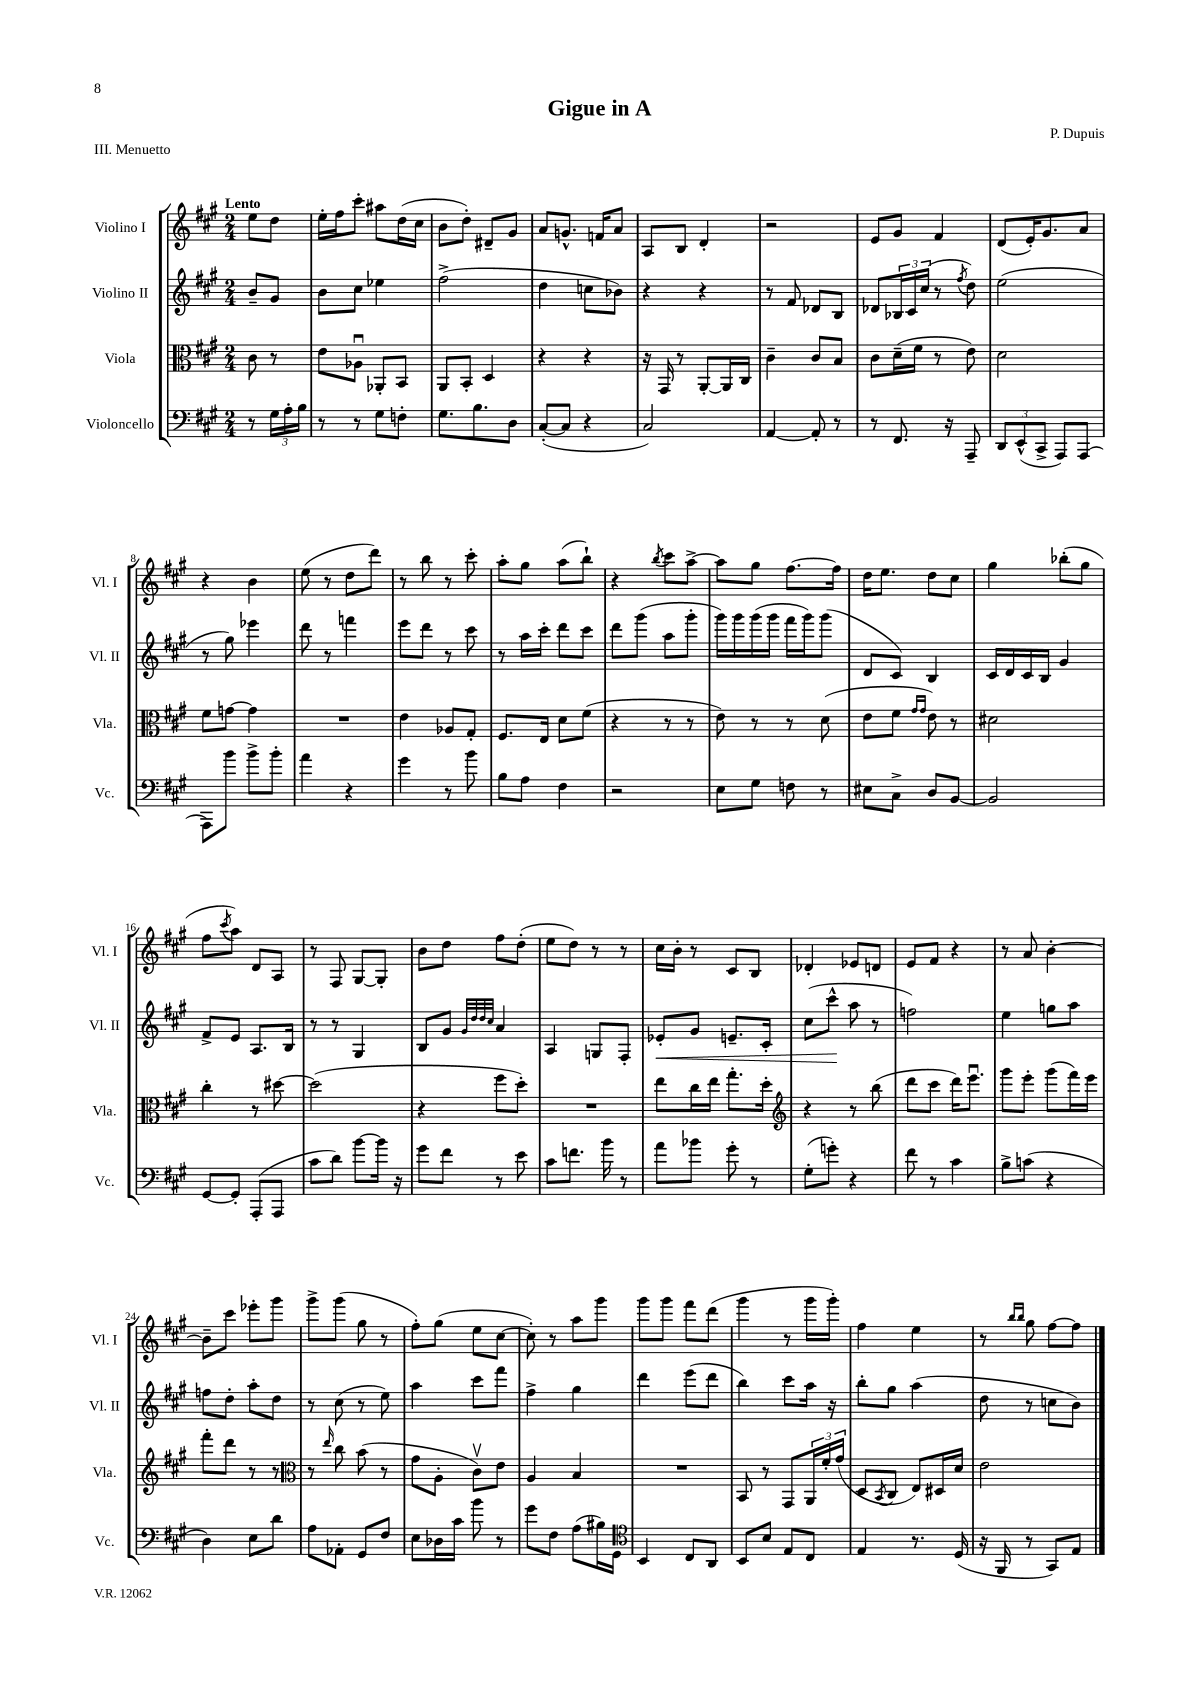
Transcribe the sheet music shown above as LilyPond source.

\header { title = "Gigue in A" composer = "P. Dupuis" piece = "III. Menuetto" }
<<
\new StaffGroup <<
\new Staff = "s0" \with { instrumentName = "Violino I" shortInstrumentName = "Vl. I" } {
    \clef treble \key a \major \numericTimeSignature \time 2/4 \partial 4 \tempo "Lento"
    e''8 d''8 |
    e''16-. fis''16 cis'''8-. ais''8 d''16( cis''16 |
    b'8 d''8-.) dis'8-- gis'8 |
    a'8 g'8.-^ f'16 a'8 |
    a8 b8 d'4-. |
    r2 |
    e'8 gis'8 fis'4 |
    d'8( e'16-.) gis'8. a'8 |
    r4 b'4 |
    e''8( r8 d''8 d'''8) |
    r8 b''8 r8 cis'''8-. |
    a''8-. gis''8 a''8( b''8-!) |
    r4 \acciaccatura { b''8 } cis'''8 a''8~-> |
    a''8 gis''8 fis''8.~ fis''16 |
    d''16 e''8. d''8 cis''8 |
    gis''4 bes''8-.( gis''8 |
    fis''8 \acciaccatura { cis'''8 } a''8) d'8 a8 |
    r8 fis8 gis8~ gis8-. |
    b'8 d''8 fis''8 d''8-.( |
    e''8 d''8) r8 r8 |
    cis''16 b'16-. r8 cis'8 b8 |
    des'4-. ees'8 d'8 |
    e'8 fis'8 r4 |
    r8 a'8 b'4~-. |
    b'8-- cis'''8 ees'''8-. gis'''8 |
    gis'''8-> gis'''8( gis''8 r8 |
    fis''8-.) gis''8( e''8 cis''8~ |
    cis''8-.) r8 a''8 gis'''8 |
    gis'''8 gis'''8 fis'''8 d'''8( |
    gis'''4 r8 gis'''16 gis'''16-.) |
    fis''4 e''4 |
    r8 \grace { b''16 b''16 } gis''8 fis''8~ fis''8 \bar "|." |
}
\new Staff = "s1" \with { instrumentName = "Violino II" shortInstrumentName = "Vl. II" } {
    \clef treble \key a \major \numericTimeSignature \time 2/4 \partial 4
    b'8-- gis'8 |
    b'8 cis''8 ees''4 |
    fis''2->( |
    d''4 c''8 bes'8) |
    r4 r4 |
    r8 fis'8 des'8 b8 |
    des'8 \tuplet 3/2 { bes16 cis'16 cis''16( } r8 \acciaccatura { fis''8 } d''8) |
    e''2( |
    r8 gis''8) ees'''4 |
    d'''8 r8 f'''4 |
    e'''8 d'''8 r8 cis'''8 |
    r8 a''16 cis'''16-. d'''8 cis'''8 |
    d'''8 gis'''8( a''8 gis'''8-. |
    gis'''16) gis'''16 gis'''16( gis'''16 fis'''16 gis'''16) gis'''8( |
    d'8 cis'8) b4 |
    cis'16 d'16 cis'16 b16 gis'4 |
    fis'8-> e'8 a8. b16 |
    r8 r8 gis4 |
    b8 gis'8 \grace { gis'32 d''32 d''32 cis''32 } a'4 |
    a4 g8 fis8-. |
    ees'8-.\< gis'8 e'8.-- cis'16-. |
    cis''8( cis'''8-^\! a''8 r8 |
    f''2) |
    e''4 g''8 a''8 |
    f''8 d''8-. a''8-. d''8 |
    r8 cis''8( r8 e''8) |
    a''4 cis'''8 fis'''8 |
    fis''4-> gis''4 |
    d'''4 e'''8( d'''8 |
    b''4) cis'''8 a''16 r16 |
    b''8-. gis''8 a''4( |
    d''8 r8 c''8 b'8) \bar "|." |
}
\new Staff = "s2" \with { instrumentName = "Viola" shortInstrumentName = "Vla." } {
    \clef alto \key a \major \numericTimeSignature \time 2/4 \partial 4
    cis'8 r8 |
    e'8 aes8\downbow aes,8-. b,8 |
    a,8 b,8-. d4 |
    r4 r4 |
    r16 gis,16 r8 a,8~-. a,16 cis16 |
    cis'4-- cis'8 b8 |
    cis'8 d'16--( fis'16 r8 e'8) |
    d'2 |
    fis'8 g'8~ g'4 |
    R2 |
    e'4 aes8 gis8-. |
    fis8. e16 d'8 fis'8( |
    r4 r8 r8 |
    e'8) r8 r8 d'8( |
    e'8 fis'8 \grace { gis'16 gis'16 } e'8) r8 |
    dis'2 |
    cis''4-. r8 dis''8~ |
    dis''2( |
    r4 fis''8 d''8-.) |
    R2 |
    e''8 cis''16 e''16 gis''8.-. d''16-. |
    \clef treble r4 r8 b''8( |
    d'''8 cis'''8 d'''16) e'''8.\downbow |
    gis'''8 e'''8-. gis'''8( fis'''16) e'''16 |
    fis'''8-. d'''8 r8 r8 |
    \clef alto r8 \grace { e''16 } cis''8 b'8( r8 |
    gis'8 a8-. cis'8\upbow) e'8 |
    a4 b4 |
    R2 |
    b,8 r8 gis,8 \tuplet 3/2 { a,16 fis'16-. gis'16( } |
    d8 \acciaccatura { b,8 } cis8 e8) dis16 d'16 |
    e'2 \bar "|." |
}
\new Staff = "s3" \with { instrumentName = "Violoncello" shortInstrumentName = "Vc." } {
    \clef bass \key a \major \numericTimeSignature \time 2/4 \partial 4
    r8 \tuplet 3/2 { gis16 a16-. b16 } |
    r8 r8 gis8 f8-. |
    gis8. b8. d8 |
    cis8~-.( cis8 r4 |
    cis2) |
    a,4~ a,8-. r8 |
    r8 fis,8. r16 a,,8-- |
    \tuplet 3/2 { d,8 e,8-^( cis,8-> } a,,8) a,,8( |
    a,,8) b'8 b'8-> b'8-. |
    a'4 r4 |
    gis'4 r8 b'8 |
    b8 a8 fis4 |
    r2 |
    e8 gis8 f8 r8 |
    eis8 cis8-> d8 b,8~ |
    b,2 |
    gis,8~ gis,8-. a,,8-.( a,,8 |
    cis'8 d'8) b'8~ b'16 r16 |
    gis'8 fis'8 r8 e'8 |
    cis'8 f'8. b'16 r8 |
    a'8 bes'8 gis'8-. r8 |
    gis8-.( g'8-.) r4 |
    fis'8 r8 cis'4 |
    b8-> c'8( r4 |
    d4) e8 d'8 |
    a8 aes,8-. gis,8 fis8 |
    e8 des16 cis'16 b'8 r8 |
    gis'8 fis8 a8( bis16) gis,16 |
    \clef tenor b,4 cis8 a,8 |
    b,8 b8 e8 cis8 |
    e4 r8. d16( |
    r16 fis,16 r8 gis,8) e8 \bar "|." |
}
>>
>>
